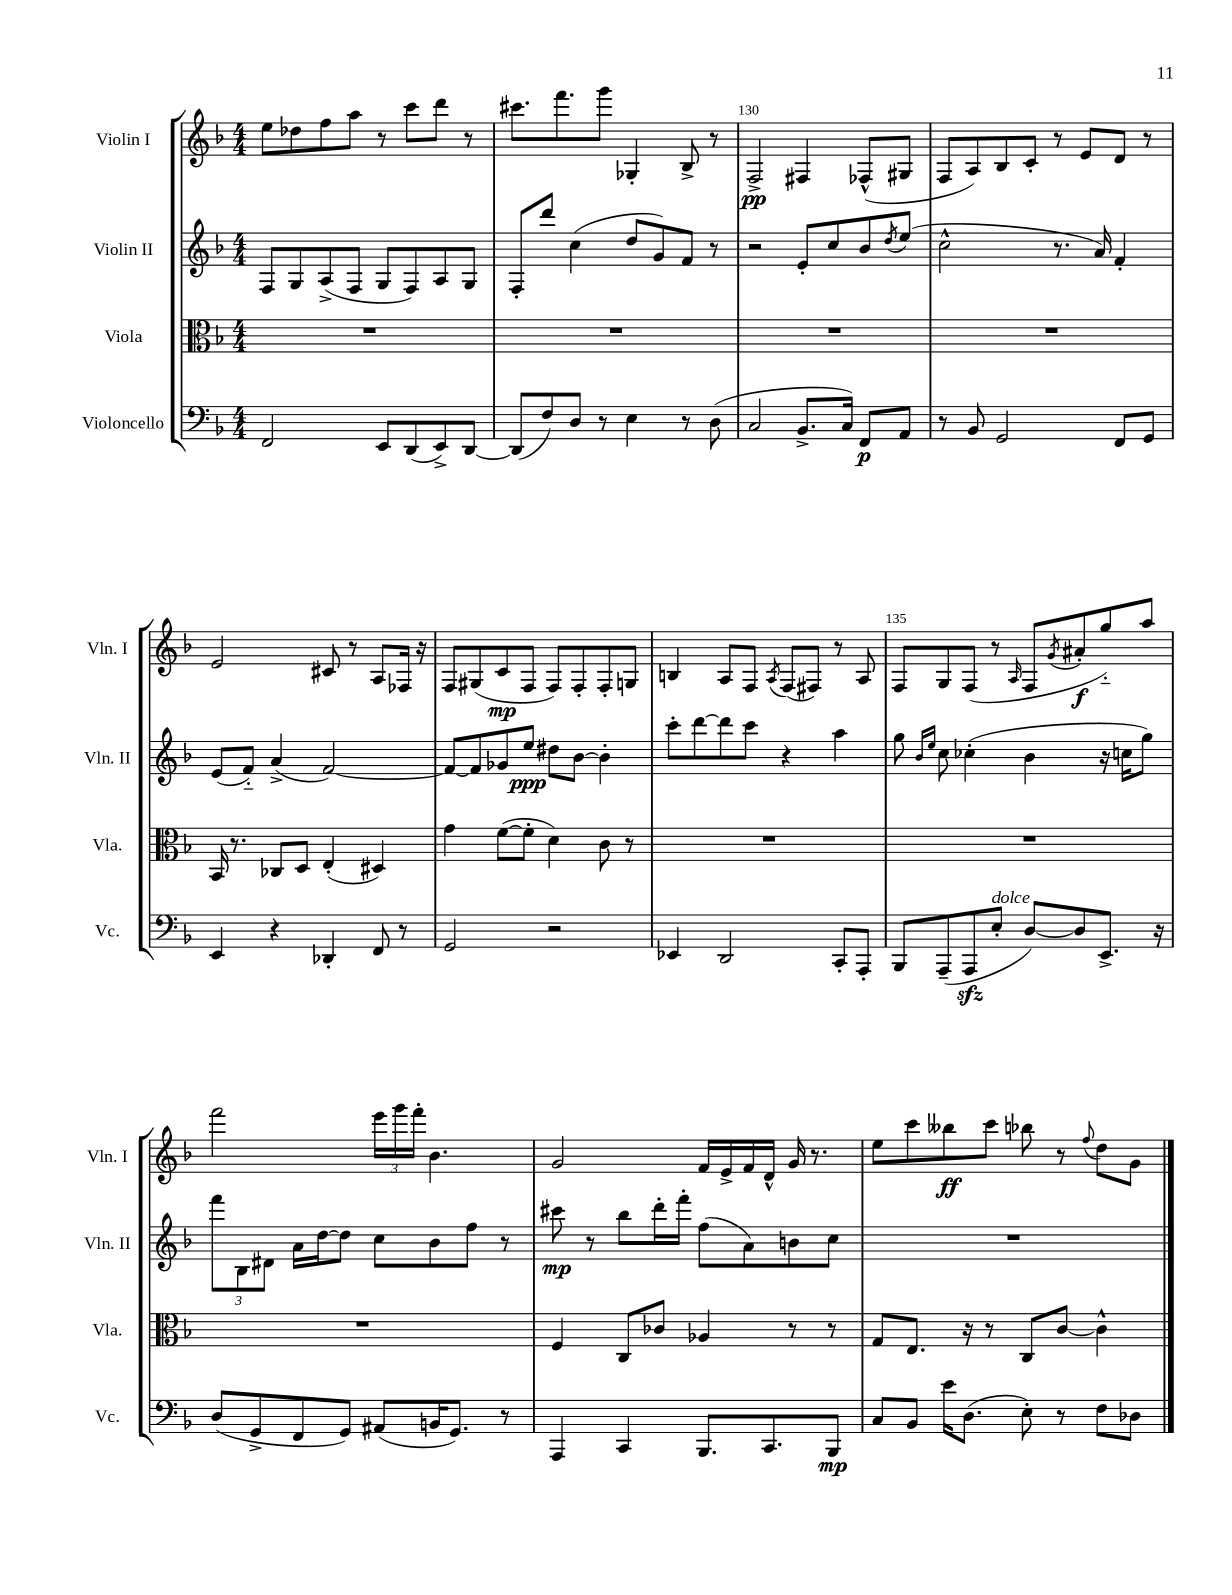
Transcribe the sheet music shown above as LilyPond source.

<<
\new StaffGroup <<
\new Staff = "s0" \with { instrumentName = "Violin I" shortInstrumentName = "Vln. I" } {
    \clef treble \key f \major \numericTimeSignature \time 4/4
    e''8 des''8 f''8 a''8 r8 c'''8 d'''8 r8 |
    cis'''8. f'''8. g'''8 ges4-. bes8-> r8 |
    f2->\pp fis4 fes8-^( gis8 |
    f8 a8) bes8 c'8-. r8 e'8 d'8 r8 |
    e'2 cis'8 r8 a8 fes16 r16 |
    f8 gis8( c'8\mp f8 f8) f8-. f8-. g8 |
    b4 a8 f8 \acciaccatura { a8 } f8( fis8) r8 a8 |
    f8 g8 f8( r8 \grace { a16 } f8 \acciaccatura { g'8 } ais'8-.\f g''8-_) a''8 |
    f'''2 \tuplet 3/2 { e'''16 g'''16 f'''16-. } bes'4. |
    g'2 f'16 e'16-> f'16 d'16-^ g'16 r8. |
    e''8 c'''8 beses''8\ff c'''8 bes''8 r8 \appoggiatura { f''8 } d''8 g'8 \bar "|." |
}
\new Staff = "s1" \with { instrumentName = "Violin II" shortInstrumentName = "Vln. II" } {
    \clef treble \key f \major \numericTimeSignature \time 4/4
    f8 g8 a8->( f8 g8 f8) a8 g8 |
    f8-. d'''8 c''4( d''8 g'8) f'8 r8 |
    r2 e'8-. c''8 bes'8 \acciaccatura { d''8 } e''8( |
    c''2-^ r8. a'16) f'4-. |
    e'8( f'8-_) a'4->( f'2~) |
    f'8~ f'8 ges'8 e''8\ppp dis''8 bes'8~ bes'4-. |
    c'''8-. d'''8~ d'''8 c'''8 r4 a''4 |
    g''8 \grace { bes'16 e''16 } c''8 ces''4-.( bes'4 r16 c''16 g''8) |
    \tuplet 3/2 { f'''8 bes8 dis'8 } a'16 d''16~ d''8 c''8 bes'8 f''8 r8 |
    cis'''8\mp r8 bes''8 d'''16-. f'''16-. f''8( a'8) b'8 c''8 |
    R1 \bar "|." |
}
\new Staff = "s2" \with { instrumentName = "Viola" shortInstrumentName = "Vla." } {
    \clef alto \key f \major \numericTimeSignature \time 4/4
    R1 |
    R1 |
    R1 |
    R1 |
    bes,16 r8. ces8 d8 e4-.( dis4) |
    g'4 f'8~( f'8-. d'4) c'8 r8 |
    R1 |
    R1 |
    R1 |
    f4 c8 ces'8 aes4 r8 r8 |
    g8 e8. r16 r8 c8 c'8~ c'4-^ \bar "|." |
}
\new Staff = "s3" \with { instrumentName = "Violoncello" shortInstrumentName = "Vc." } {
    \clef bass \key f \major \numericTimeSignature \time 4/4
    f,2 e,8 d,8( e,8->) d,8~ |
    d,8( f8) d8 r8 e4 r8 d8( |
    c2 bes,8.-> c16) f,8\p a,8 |
    r8 bes,8 g,2 f,8 g,8 |
    e,4 r4 des,4-. f,8 r8 |
    g,2 r2 |
    ees,4 d,2 c,8-. a,,8-. |
    bes,,8 a,,8--( a,,8\sfz e8-.^\markup { \italic "dolce" } d8~) d8 e,8.-> r16 |
    d8( g,8-> f,8 g,8) ais,8( b,16 g,8.) r8 |
    a,,4 c,4 bes,,8. c,8. bes,,8\mp |
    c8 bes,8 e'16 d8.( e8-.) r8 f8 des8 \bar "|." |
}
>>
>>
\layout { \context { \Score currentBarNumber = #128 \override BarNumber.break-visibility = ##(#f #t #t) barNumberVisibility = #(every-nth-bar-number-visible 5) } }
